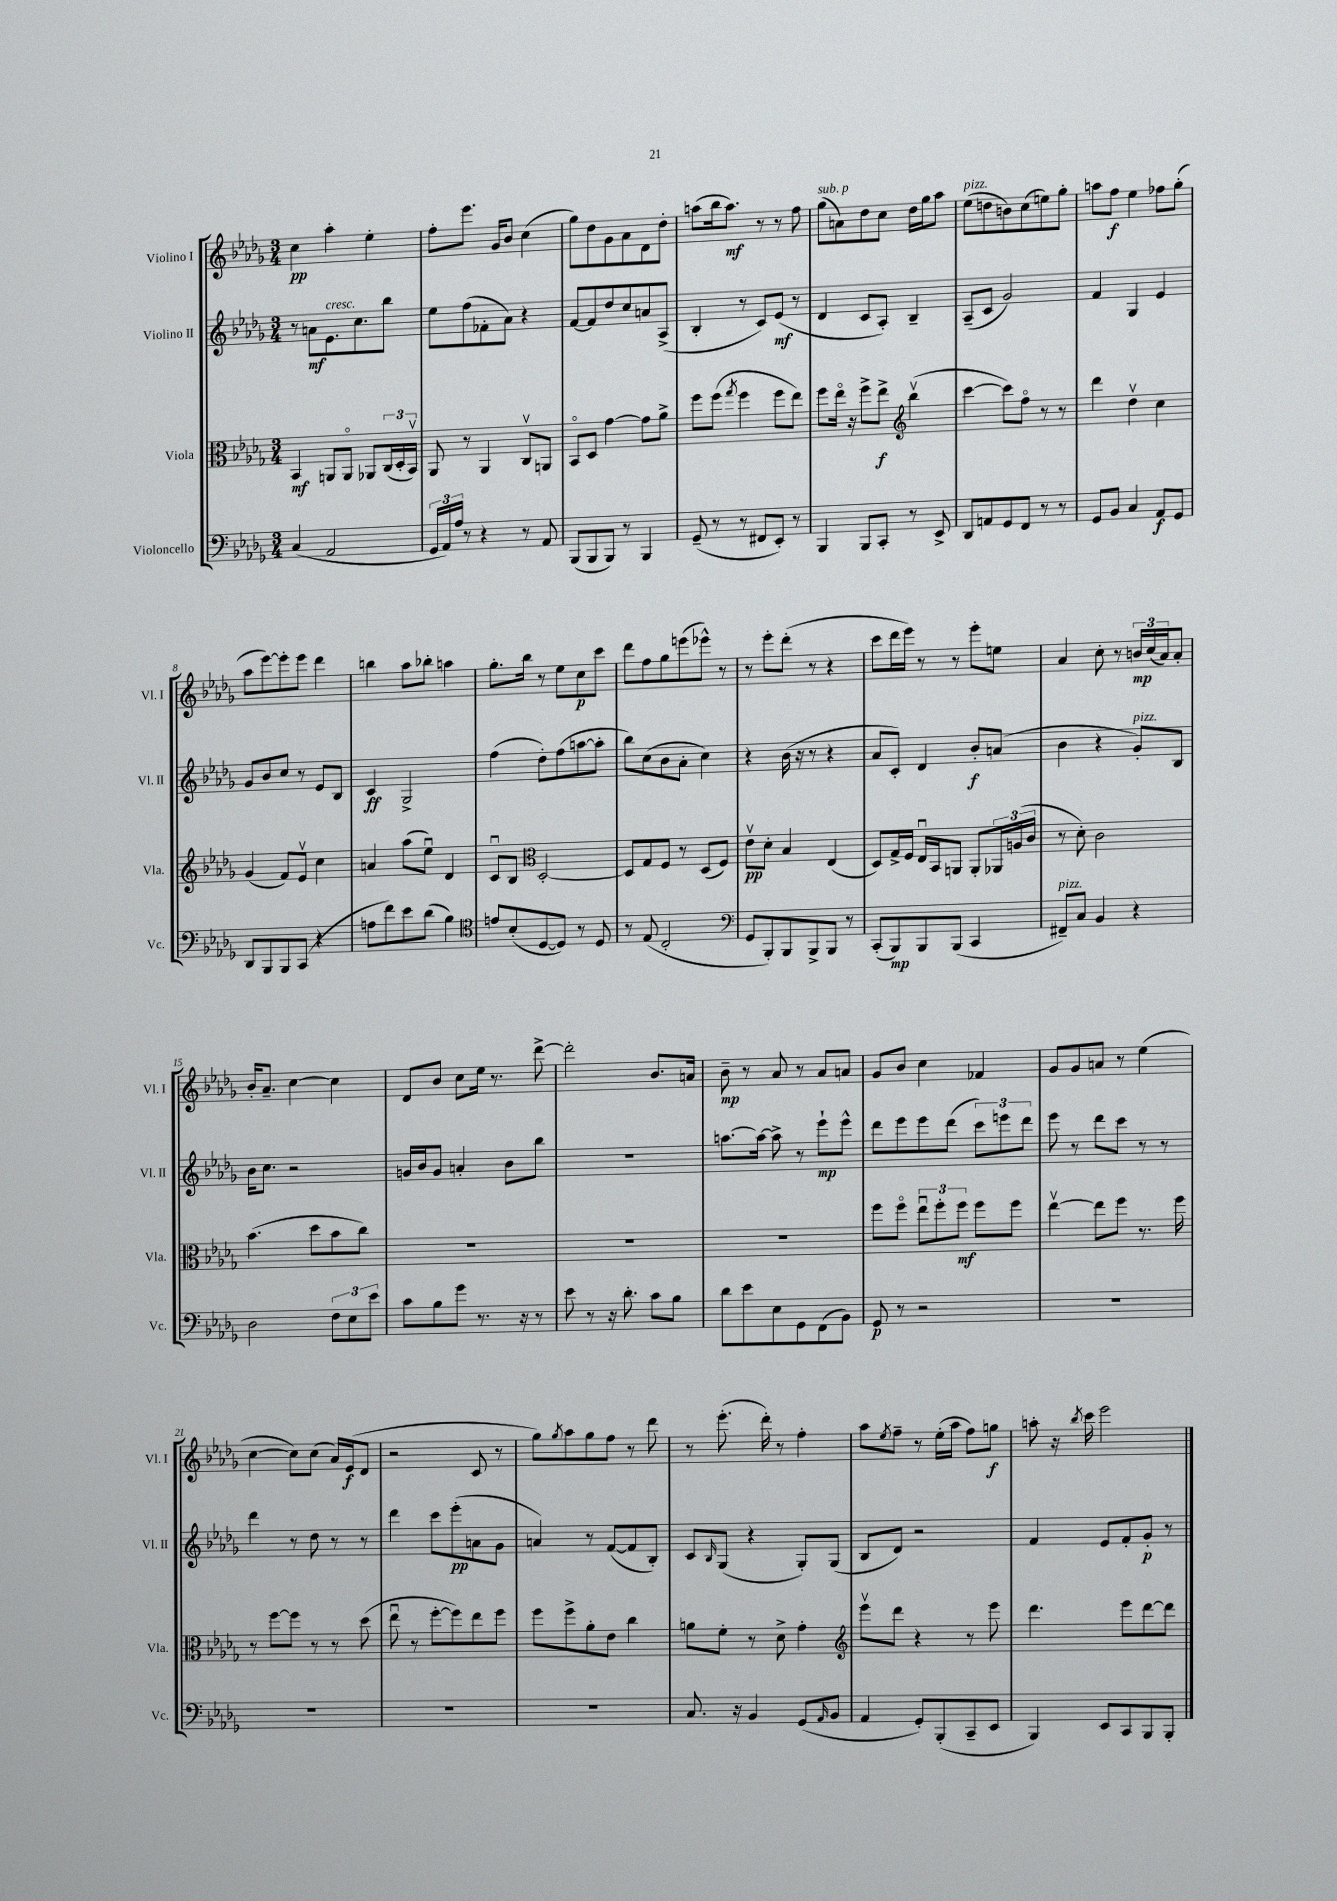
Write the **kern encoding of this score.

**kern	**kern	**kern	**kern
*staff4	*staff3	*staff2	*staff1
*clefF4	*clefC3	*clefG2	*clefG2
*k[b-e-a-d-g-]	*k[b-e-a-d-g-]	*k[b-e-a-d-g-]	*k[b-e-a-d-g-]
*M3/4	*M3/4	*M3/4	*M3/4
(4C	4BB-	8r	4cc
.	.	8a	.
2AA-	8AA	8.e-	4aa-'
.	8AAo	.	.
.	.	8.cc	.
.	8AA-	.	4ee-'
.	(24C	8bb-	.
.	24D-'	.	.
.	24BB-v)	.	.
=	=	=	=
24GG-	8AA-	8ee-	8ff'
24AA-)	.	.	.
24A-	.	.	.
8r	8r	(8ff	8.eee-
4r	4AA-	8f-'	.
.	.	.	16g-
.	.	8a-)	8b-
8r	8Cv	4r	(4cc
8AA-	8AA	.	.
=	=	=	=
(8BBB-	8BB-o	[8f	8gg-)
8BBB-	8D-	8f]	8dd-
8BBB-)	[4g-	8dd-	8g-
8r	.	8cc	8a-
4BBB-	8g-]	8a	8d-
.	8a-^	(8A-^	8dd-'
=	=	=	=
(8GG-~	8ff	4B-'	(8aa
8r	(8ff	.	16bb-
.	.	.	8.aa)
.	8qgg-	.	.
8r	4ff	8r	.
8FF#	.	8c)	8r
8EE-')	8ff	(8e-	8r
8r	8ee-)	8r	8ff
=	=	=	=
4BBB-	8ff	4d-	(8gg-
.	16ee-o	.	8a)
.	16r	.	.
8BBB-	8ff^	8c	8dd-
8CC'	8ee-^	8A-')	8cc
*	*clefG2	*	*
8r	(4bb-v	4B-~	16dd-
.	.	.	16gg-
8EE-^	.	.	8aa-
=	=	=	=
8DD-	[4ccc	(8A-~	(8ee-
8AA	.	8c	8dd
8GG-	8ccc])	2g-)	8b)
8FF	8ffo	.	(8cc
8r	8r	.	8ee)
8r	8r	.	8gg-'
=	=	=	=
8GG-	4ddd-	4f	8aa
8BB-	.	.	8ff
4C	4dd-v	4G-	4ee-
8AA-	4cc	4e-	8ff-
8GG-	.	.	(8gg-'
=	=	=	=
8DD-	(4g-	8g-	8aa-
8BBB-	.	8b-	[8eee-)
8BBB-	8f)	8cc	8eee-']
(8CC	8e-v	8r	8eee-
4r	4cc	8e-	4ddd-
.	.	8B-	.
=	=	=	=
8A	4a	4c	4bb
8f)	.	.	.
8e-	(8aa-	2G-^	8aa-
(8d-	8ee-u)	.	8bb-'
4B-)	4d-	.	4aa
=	=	=	=
*clefC4	*	*	*
8e	8cu	(4ff	8.gg-'
(8B-'	8B-	.	.
.	.	.	16bb-
*	*clefC3	*	*
[8D-	[2D-'	8dd-')	8r
8D-])	.	(8ff	8ee-
8r	.	[8aa	8cc
8D-	.	8aa']	8ccc
=	=	=	=
8r	8D-]	8bb-)	8ddd-
(8E-	8G-	(8cc	8ff
2C'	8F	8b-	8gg-
.	8r	8a-'	(8eee
.	(8D-	4cc)	8eee-^^)
.	8F)	.	8r
=	=	=	=
*clefF4	*	*	*
8GG-	8e-v	4r	8r
8BBB-')	8d-'	.	8eee-'
8BBB-	4B-	(16b-	(8ddd-'
.	.	16r	.
8BBB-^	.	8r	8r
8BBB-	(4E-	4r	4r
8r	.	.	.
=	=	=	=
(8CC'	8D-)	8a-	8ccc
8BBB-)	16G-^	8c')	16ddd-
.	16F	.	16eee-)
8BBB-	16E-u	4d-	8r
.	16BB-	.	.
(8BBB-	8AA	.	8r
4CC	8AA'	8b-'	8eee-'
.	24AA-	(8a	8ee
.	(24A	.	.
.	24c	.	.
=	=	=	=
8FF#~)	8r	4b-	4a-
8C	8d-')	.	.
4BB-	2c	4r	8cc'
.	.	.	8r
4r	.	8g-')	24b
.	.	.	(24cc
.	.	.	24a-)
.	.	8B-	8a-'
=	=	=	=
2D-	(4.b-	16b-	16b-'
.	.	8.cc	8.a-~
.	.	2r	[4cc
.	8dd-	.	.
12F	8b-	.	4cc]
12E-	.	.	.
.	8cc)	.	.
12e-	.	.	.
=	=	=	=
8c	2.r	16g	8d-
.	.	16b-	.
8B-	.	8g	8b-
8g-	.	4a'	8cc
8.r	.	.	16ee-
.	.	.	8.r
.	.	8b-	.
16r	.	.	.
8r	.	8bb-	[8ddd-^
=	=	=	=
8e-	2.r	2.r	2ddd-']
8r	.	.	.
16r	.	.	.
8.d-'	.	.	.
8c	.	.	8.b-
8B-	.	.	.
.	.	.	16a
=	=	=	=
8d-	2.r	[8.aa	8b-~
8e-	.	.	8r
.	.	16aa_	.
8E-	.	8aa^]	8a-
8GG-	.	8r	8r
(8FF	.	8eee-`	8a-
8BB-)	.	8eee-^^	8a
=	=	=	=
8GG-	8ff	8ddd-	8g-
8r	8ffo	8eee-	8b-
2r	12ee-u	8eee-	4cc
.	12ff'	.	.
.	.	(8ddd-	.
.	12ff	.	.
.	8ff	12ccc)	4f-
.	.	12eee	.
.	8ff	.	.
.	.	12ddd-	.
=	=	=	=
2.r	[4ee-v	8eee-	8g-
.	.	8r	8g-
.	8ee-]	8ddd-	8a
.	8ff	8ccc	8r
.	8.r	8r	(4ee-
.	.	8r	.
.	16ff	.	.
=	=	=	=
2.r	8r	4ddd-	[4cc
.	[8ff	.	.
.	8ff]	8r	8cc])
.	8r	8dd-	(8cc
.	8r	8r	16a-)
.	.	.	(16e-
.	(8dd-	8r	8d-
=	=	=	=
2.r	8ee-u	4ddd-	2r
.	8r	.	.
.	[8ff'	8ccc	.
.	8ff])	(8eee-'	.
.	8ee-	8a	8c
.	8ff	8g-	8r
=	=	=	=
2.r	8ff	4a)	8gg-)
.	.	.	8qgg-
.	8ff^	.	8aa-
.	8a-'	8r	8gg-
.	8e-	([8f	8ff
.	4cc	8f]	8r
.	.	8B-')	8ddd-
=	=	=	=
8.C	8a	8c	8r
.	.	16qqB-	.
.	8f'	(8G-	(8.eee-'
16r	.	.	.
4BB-	8r	4r	.
.	.	.	16ddd-')
.	8d-^	.	8r
(8GG-	4g-'	8G-')	4ff'
16qqAA-	.	.	.
8BB-	.	(8G-	.
=	=	=	=
*	*clefG2	*	*
4AA-	8eee-v	8B-	8aa-
.	.	.	8qee-
.	8ddd-	8d-)	8ff~
8GG-')	4r	2r	8r
(8BBB-'	.	.	(16ee-'
.	.	.	16aa-
8CC~	8r	.	8ff)
8EE-	8eee-	.	8gg
=	=	=	=
4BBB-)	4.ddd-	4f	8aa'
.	.	.	16r
.	.	.	8qbb-
.	.	.	16ccc
8EE-	.	8e-	2eee-
8CC	8eee-	8f'	.
8BBB-	[8ddd-	8g-'	.
8BBB-'	8ddd-]	8r	.
==	==	==	==
*-	*-	*-	*-
